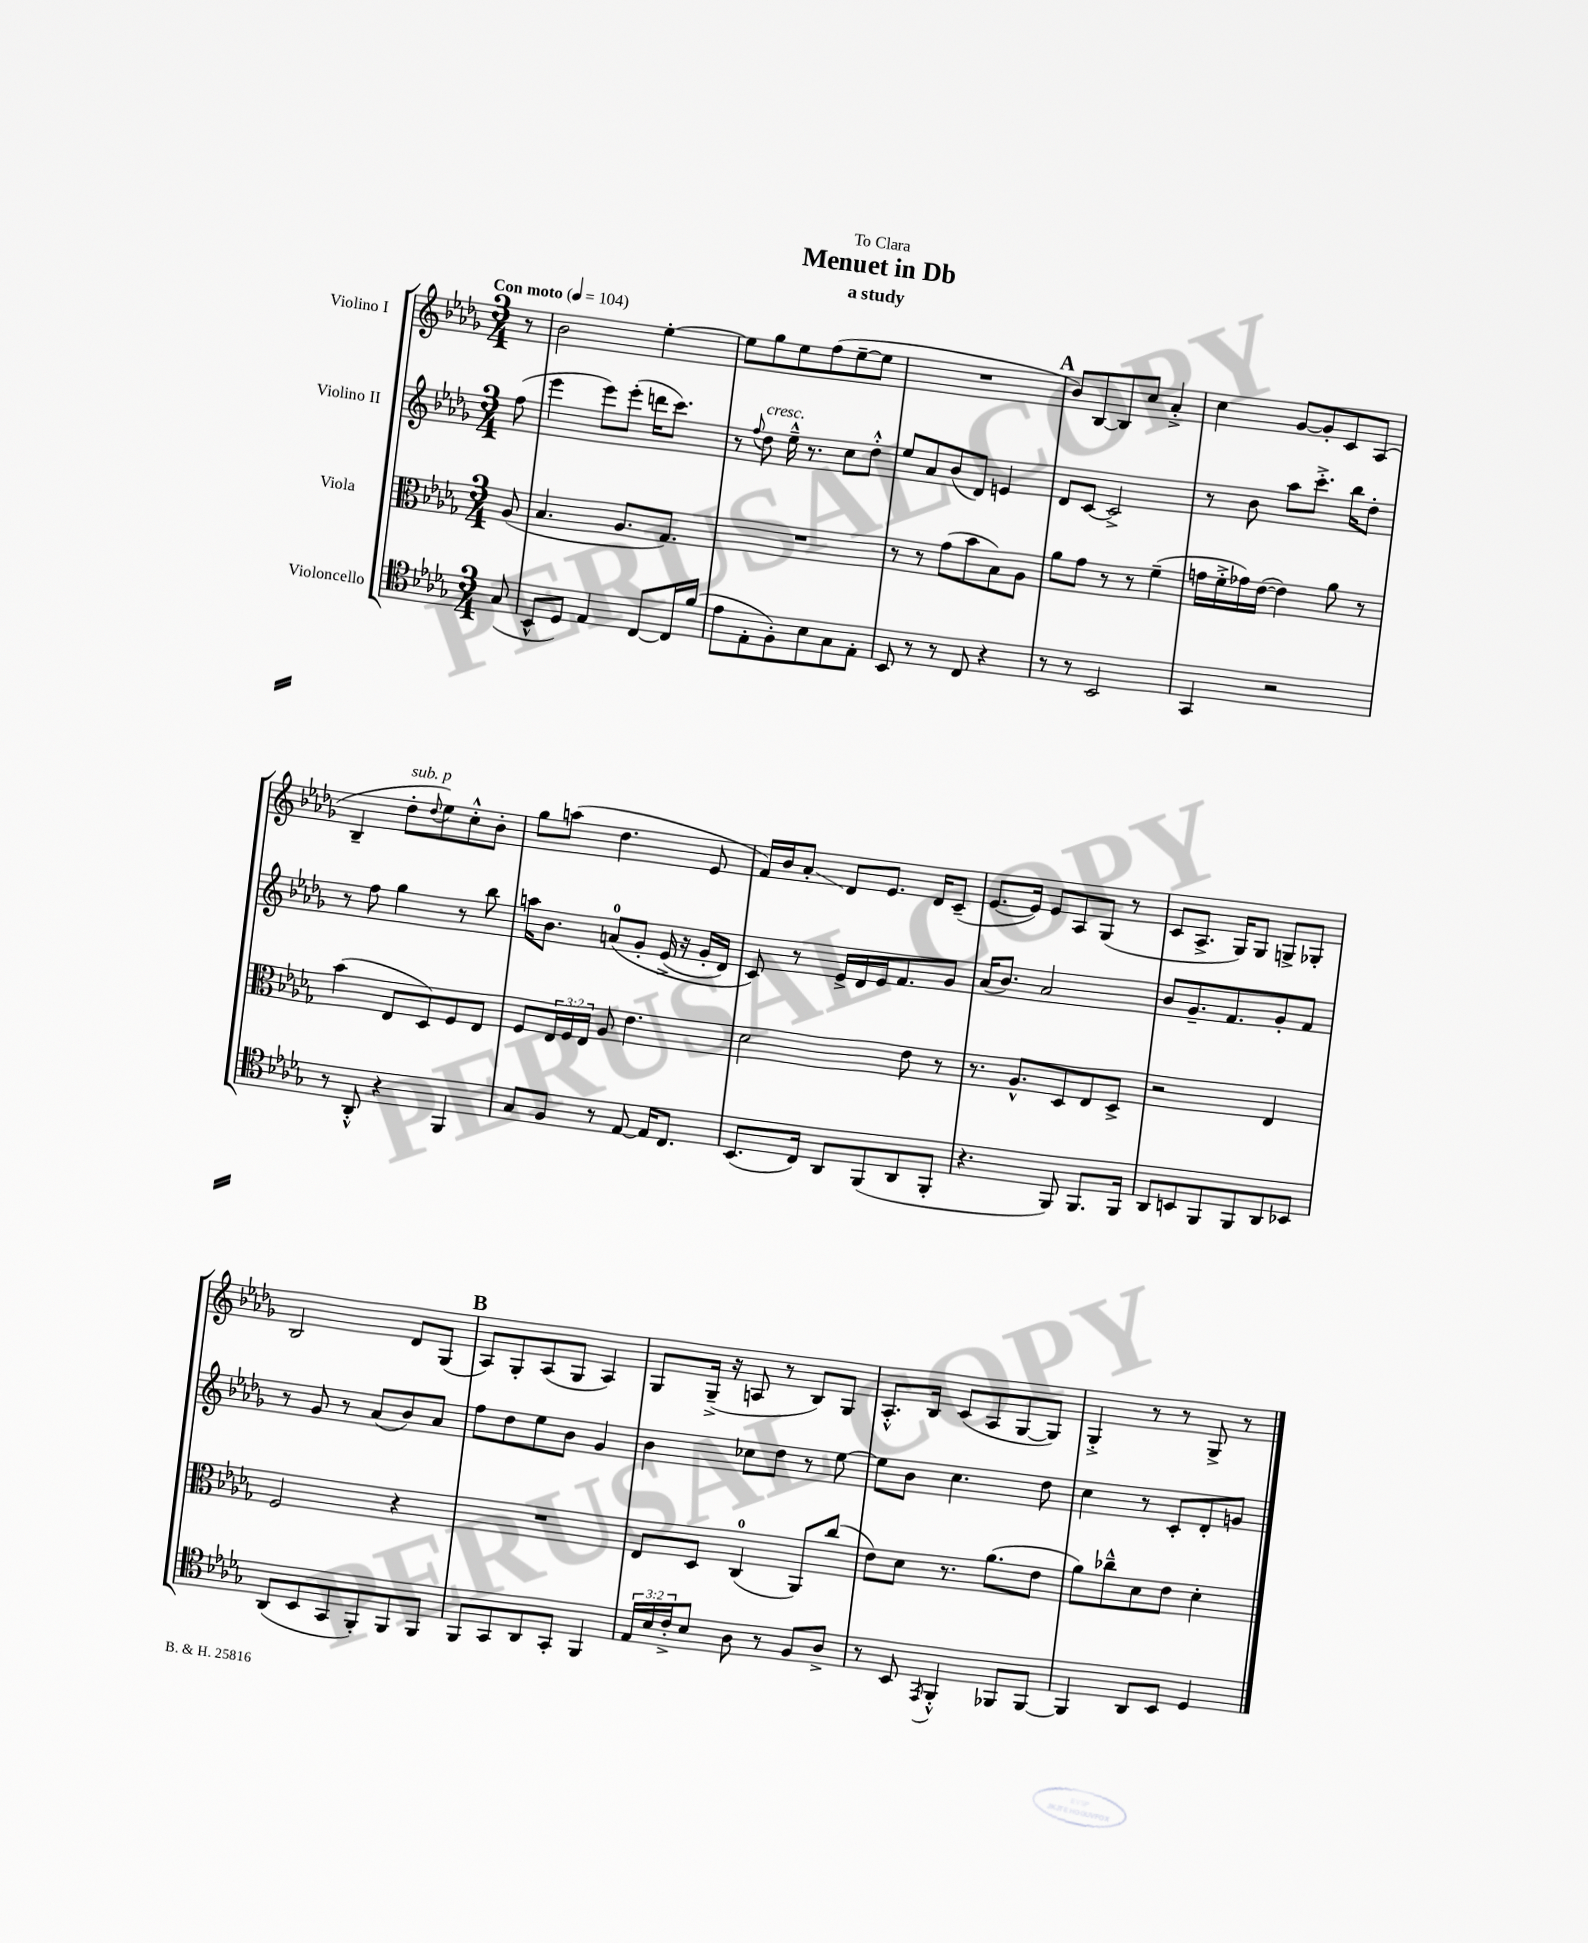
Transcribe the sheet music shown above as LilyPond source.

\header { title = "Menuet in Db" subtitle = "a study" dedication = "To Clara" }
<<
\new StaffGroup <<
\new Staff = "s0" \with { instrumentName = "Violino I" } {
    \clef treble \key des \major \numericTimeSignature \time 3/4 \partial 8 \tempo "Con moto" 4 = 104
    r8 |
    bes'2 ees''4~-. |
    ees''8 ges''8 ees''8 f''8( ees''8~-- ees''8 |
    R2. |
    \mark \markup { \bold "A" } bes'8) bes8~ bes8 c''8 aes'4-.-> |
    c''4 ges'8~ ges'8-. c'8 aes8( |
    bes4-- des''8-.^\markup { \italic "sub. p" } \appoggiatura { des''8 } ees''8) c''8-.-^ bes'8-. |
    ges''8 a''8( des''4. ees'8 |
    f'16) bes'16 aes'8-.\glissando des'8 ees'8. des'16 c'8--( |
    ees'8.~ ees'16) ees'8 aes8 ges8( r8 |
    c'8 aes8.-> ges16) ges8 g8-> ges8-. |
    bes2 des'8 ges8( |
    \mark \markup { \bold "B" } aes8) ges8-. aes8( ges8 aes4) |
    ges8 ges16--->( r16 a8 r8 bes8) ges8 |
    aes8.-.-^ bes16 c'8( aes8 ges8~ ges8) |
    ges4-.-> r8 r8 ges8-> r8 \bar "|." |
}
\new Staff = "s1" \with { instrumentName = "Violino II" } {
    \clef treble \key des \major \numericTimeSignature \time 3/4 \partial 8
    f''8( |
    ees'''4 ees'''8) ees'''8-.( d'''16 c'''8.) |
    r8 \appoggiatura { f''8 } des''8^\markup { \italic "cresc." } ees''16---^ r8. c''8 des''8-.-^ |
    ees''8 aes'8 bes'8( des'8) e'4 |
    \mark \markup { \bold "A" } des'8 c'8~ c'2-> |
    r8 bes'8 aes''8 c'''8.-.-> bes''16 des''8-. |
    r8 f''8 ges''4 r8 bes''8 |
    a''16 bes'8. a'8-0\( ges'8-. ees'16->( r16 ges'16-. des'16) |
    c'8\) r8 ees'16-> des'16 ees'16 f'8. ges'8 |
    aes'16( bes'8.) aes'2 |
    bes'8 ges'8.-- f'8. ges'8-. f'8 |
    r8 ges'8 r8 aes'8( bes'8) aes'8 |
    \mark \markup { \bold "B" } f''8 des''8 ees''8 bes'8 ges'4 |
    bes'4 ces''8 des''8 r8 ees''8~ |
    ees''8 bes'8 c''4. des''8 |
    c''4 r8 c'8-. des'8-. g'8 \bar "|." |
}
\new Staff = "s2" \with { instrumentName = "Viola" } {
    \clef alto \key des \major \numericTimeSignature \time 3/4 \override Staff.TupletNumber.text = #tuplet-number::calc-fraction-text \partial 8
    aes8( |
    bes4. aes8. ges8.) |
    R2. |
    r8 r8 ges'8( bes'8 bes8) aes8 |
    \mark \markup { \bold "A" } aes'8 ges'8 r8 r8 f'4--( |
    g'16 f'16-.-> ges'16) ees'16~( ees'4) aes'8 r8 |
    bes'4( ees8 des8) f8 ees8 |
    f8 \tuplet 3/2 { ees16 f16 ees16 } aes8 ees'4. |
    des'2 ees'8 r8 |
    r8. aes8.-^ des8 ees8 des8-> |
    r2 ees4 |
    f2 r4 |
    \mark \markup { \bold "B" } R2. |
    ees8 des8 c4-0( aes,8) c''8( |
    ees'8) des'8 r8. aes'8.( ees'8 |
    aes'8) ces''8---^ des'8 ees'8 des'4-. \bar "|." |
}
\new Staff = "s3" \with { instrumentName = "Violoncello" } {
    \clef tenor \key des \major \numericTimeSignature \time 3/4 \override Staff.TupletNumber.text = #tuplet-number::calc-fraction-text \partial 8
    ges8( |
    bes,8-^ des8) ees4 c8~ c16 f'16( |
    ees'8 ees8-. f8-.) bes8 ges8 ees8-. |
    bes,8 r8 r8 c8 r4 |
    \mark \markup { \bold "A" } r8 r8 bes,2 |
    ges,4 r2 |
    r8 aes,8-.-^ r4 f,4 |
    ges8 f8 r8 ees8~ ees16 c8. |
    bes,8.( c16) aes,8 f,8( aes,8 f,8-. |
    r4. f,8) f,8. f,16 |
    aes,8 b,8 f,8 f,8 aes,8 bes,8 |
    aes,8( bes,8 ges,8 f,8-.) f,8 f,8 |
    \mark \markup { \bold "B" } f,8 ges,8 aes,8 ges,8-. f,4 |
    \tuplet 3/2 { ees16 bes16 c'16-.-> } bes8 aes8 r8 f8 aes8-> |
    r8 bes,8 \acciaccatura { ees,8 } f,4-.-^ fes,8 fes,8~ |
    fes,4 aes,8 bes,8 des4 \bar "|." |
}
>>
>>
\layout { \context { \Score \remove "Bar_number_engraver" } }
